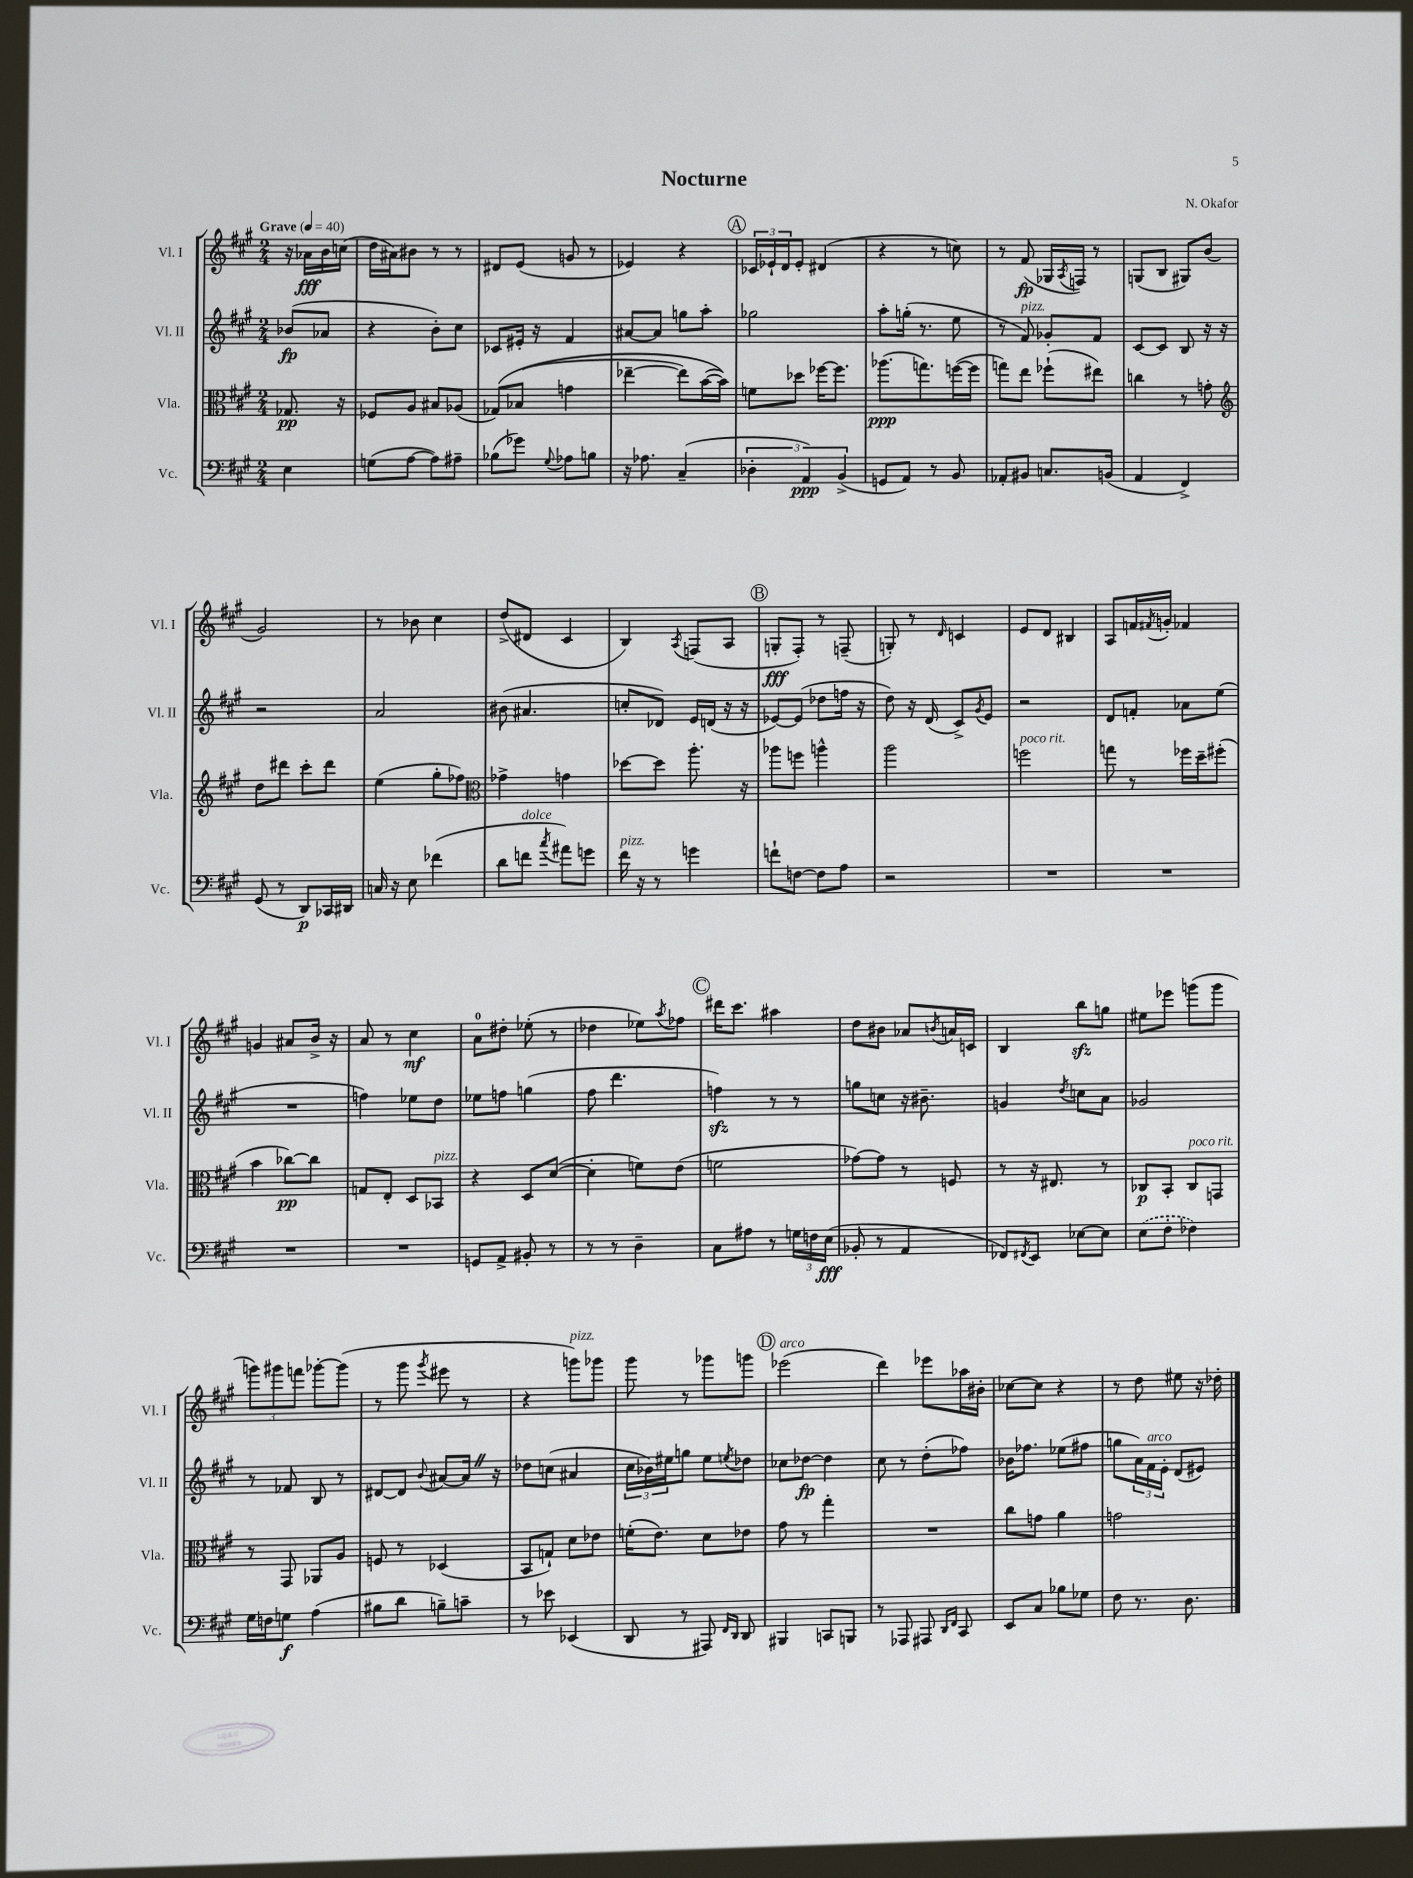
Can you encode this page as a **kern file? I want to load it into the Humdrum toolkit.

**kern	**kern	**kern	**kern
*staff4	*staff3	*staff2	*staff1
*clefF4	*clefC3	*clefG2	*clefG2
*k[f#c#g#]	*k[f#c#g#]	*k[f#c#g#]	*k[f#c#g#]
*M2/4	*M2/4	*M2/4	*M2/4
*MM40	*MM40	*MM40	*MM40
4E	8.G-	(8b-	16r
.	.	.	16a-
.	.	8a-	16b
.	16r	.	(16cc
=	=	=	=
(8G	8F-	4r	16dd
.	.	.	16a#)
[8A	8A	.	8b#
8A])	8B#	8b')	8r
8A#~	(8A-	8cc#	8r
=	=	=	=
(8B-	&(8G-)	8c-	8d#
8g-)	(8B-	16e#'	(8e
.	.	16r	.
8qqG#	.	.	.
8A-	4g	4f#	8g
8B	.	.	8r
=	=	=	=
16r	[4ee-~	[8a#	4e-)
8.A-	.	.	.
.	.	8a#]	.
(4C#~	8ee-])	8gg	4r
.	([16b	8aa'	.
.	16b])&)	.	.
=	=	=	=
6D-'	8f	2gg-	24c-
.	.	.	24e-`
.	.	.	24d
.	8dd-	.	8e-'
6AA)	.	.	.
.	[16ff-	.	(4d#
.	8.ff-]	.	.
(6BB^	.	.	.
=	=	=	=
8GG	(8.aa-	8aa'	4r
8AA)	.	(16gg'	.
.	8.gg)	8.r	.
8r	.	.	8r
8BB	([16ff	8ee	8cc)
.	16ff]	.	.
=	=	=	=
8AA-'	8gg)	8r	8r
8BB#	8ee	8f#)	(8f#
8.C	(8ff-`	8g-'	16G-
.	.	.	8qA
.	.	.	16F)
.	8ee#)	8f#	8r
(16BB	.	.	.
=	=	=	=
4AA	4cc	[8c#	(8G
.	.	8c#]	8B
4FF#^)	8r	8B	8G#)
.	8g'	16r	(8b
.	.	16r	.
=	=	=	=
*	*clefG2	*	*
(8GG#	8dd	2r	2g#)
8r	8ddd#	.	.
8DD)	8ccc#'	.	.
16CC-	8ddd#	.	.
16DD#	.	.	.
=	=	=	=
16C	(4ee	2a	8r
16r	.	.	.
8E	.	.	8b-
(4f-	8gg#'	.	4cc#
.	8ff-)	.	.
=	=	=	=
*	*clefC3	*	*
8d	4g-^	(8b#	(8dd^
8f	.	4.a#	8d#
8qcc#	.	.	.
8a#)	4g	.	4c#
8g	.	.	.
=	=	=	=
16f#	[8dd-	8cc'	4B)
16r	.	.	.
8r	8dd-]	8d-)	.
.	.	.	8qA
4g	8.aa'	16e	(8F
.	.	(16d	.
.	.	16r	8A
.	16r	16r	.
=	=	=	=
8f`	8aa-	[8e-)	8G'
[8F	8ff	(8e-]	8F#')
8F]	4aa^^	8dd-	8r
8A	.	16ff	(8F~
.	.	16r	.
=	=	=	=
2r	2aa	8dd)	8G')
.	.	16r	8r
.	.	(16d	.
.	.	.	16qqd
.	.	8c#^)	4c
.	.	8qg#	.
.	.	8e	.
=	=	=	=
2r	2ff	2r	8e
.	.	.	8d
.	.	.	4B#
=	=	=	=
2r	8gg	8d	8A
.	8r	8f'	16f
.	.	.	8qf#
.	.	.	16g'
.	16ff-	8a-	4f-
.	16dd~	.	.
.	(8ff#'	(8ee	.
=	=	=	=
2r	4b	2r	4g
.	[8cc-)	.	8a#
.	8cc-]	.	16b^
.	.	.	16r
=	=	=	=
2r	8G	4ff)	8a
.	8E'	.	8r
.	8D	8ee-	4cc#
.	8BB-	8dd	.
=	=	=	=
8GG	4r	8ee-	8a
8AA^	.	8ff	8dd#'
8BB#'	8D	(4gg	(8ee-'
8r	([8d	.	8r
=	=	=	=
8r	4d']	8ff#	4dd-
8r	.	4.ddd	.
4D~	8f)	.	8ee-)
.	.	.	8qaa
.	(8e	.	8ff-
=	=	=	=
8C#	2f	4ff)	16ddd#
.	.	.	8.ccc#
8A#	.	.	.
8r	.	8r	4aa#
24G	.	8r	.
24F	.	.	.
(24E	.	.	.
=	=	=	=
8BB-'	[8g-)	8gg	8dd
8r	8g-]	8cc	8b#
4AA	8r	16r	8a-
.	.	8.b#~	.
.	.	.	8qb
.	8F	.	16a
.	.	.	16c
=	=	=	=
8FF-)	8r	4g	4B
8qFF#	.	.	.
8EE	16r	.	.
.	8.E#	.	.
.	.	8qdd	.
[8E-	.	8cc	8bb
8E-]	8r	8a	8gg
=	=	=	=
(8E	8C-	2g-	8ee#
8F#'	8BB'	.	8eee-
4F-)	8C-	.	(8ggg
.	8GG	.	8ggg
=	=	=	=
16G#	8r	8r	12ggg)
16F	.	.	.
.	.	.	12ggg#
8G	8GG#	8f-	.
.	.	.	12fff
(4A	8AA-	8B	[8ggg-'
.	8A	8r	(8ggg-]
=	=	=	=
8B#	8F	[8d#	8r
8d	8r	8d#]	8ggg#
.	.	8qqb	8qggg#
8B~)	(4D-	[8a#	8eee#
8c~	.	16a#]	8r
.	.	16r	.
=	=	=	=
8r	8BB	8dd-	4r
8e-	8G`)	(8cc	.
(4EE-	8d	4a#	8ggg)
.	8e-	.	8ggg-
=	=	=	=
8DD	(16f'	24cc#	8ggg#
.	.	24b-)	.
.	8.e)	.	.
.	.	24ee#	.
8r	.	8gg	8r
8AAA#)	8d	8ee#	8ggg-
16qqFF#	.	.	.
16qqDD	.	8qee	.
8DD	8e-	8dd-	8ggg
=	=	=	=
4BBB#	8g#	8cc-	(2eee-
.	8r	[8dd-	.
8CC	4gg#'	4dd-]	.
8BBB	.	.	.
=	=	=	=
8r	2r	8cc#	4ddd)
8AAA-	.	8r	.
8AAA#	.	(8dd'	8eee-
16qqDD	.	.	.
16qqFF#	.	.	.
8CC#	.	8ff-)	16aa-
.	.	.	16b#'
=	=	=	=
8EE	8cc#	16b-	[8cc-
.	.	8.ff-	.
8C#	8g	.	8cc-]
8B-	4a	(8ee-	4r
8G-	.	8ff#	.
=	=	=	=
8F#	2g	8gg	8r
8.r	.	24a)	8dd
.	.	24f#	.
.	.	24e'	.
.	.	(8d	8ee#
8.D	.	.	.
.	.	8e#)	16r
.	.	.	16dd-'
==	==	==	==
*-	*-	*-	*-
